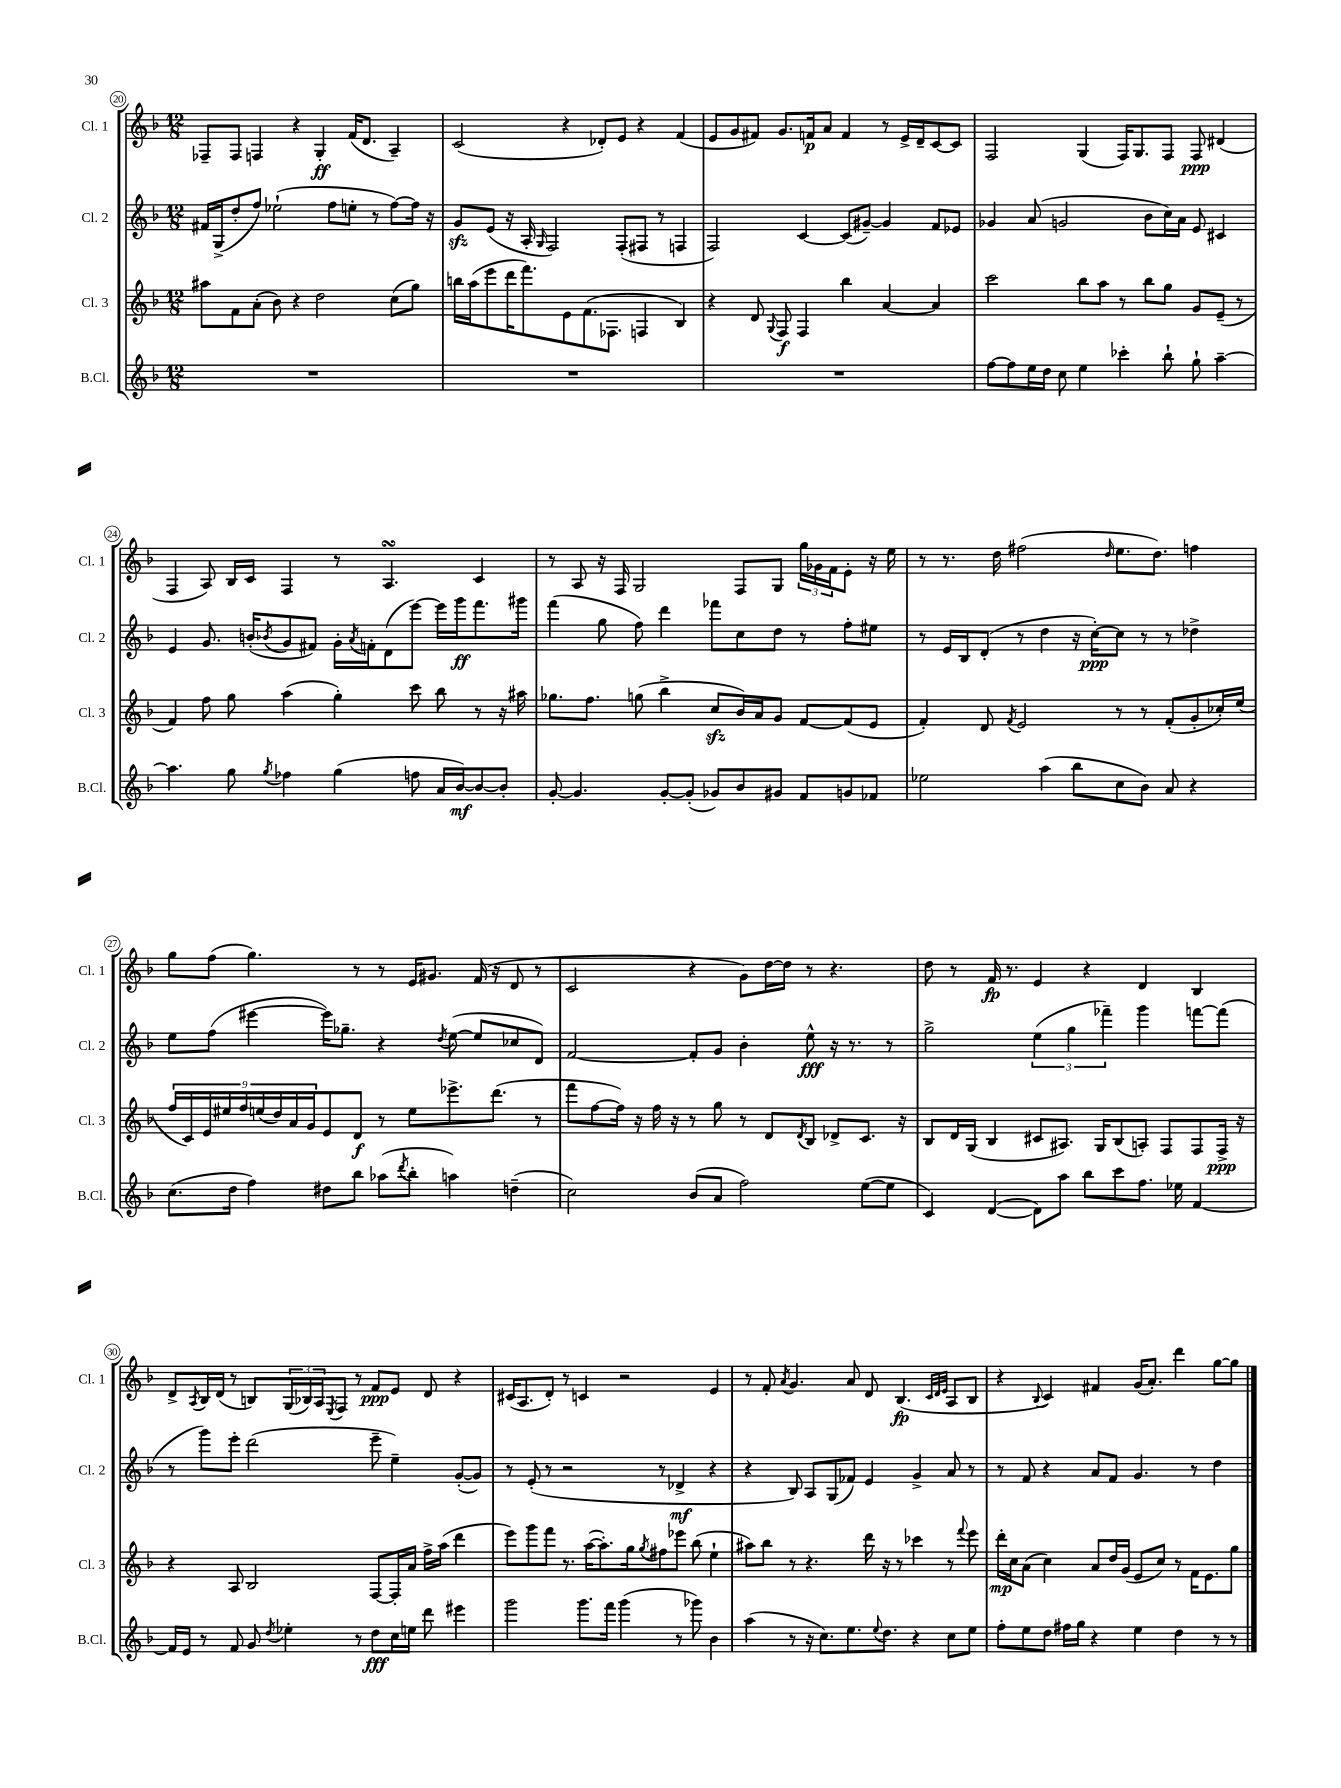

**kern	**kern	**kern	**kern
*staff4	*staff3	*staff2	*staff1
*clefG2	*clefG2	*clefG2	*clefG2
*k[b-]	*k[b-]	*k[b-]	*k[b-]
*M12/8	*M12/8	*M12/8	*M12/8
1.r	8aa#	16f#	8F-~
.	.	(16G^	.
.	8f	8dd'	8F-
.	(8a'	8ff)	4F
.	8b-)	(2ee-`	.
.	4r	.	4r
.	2dd	.	4G'
.	.	8ff	.
.	.	8ee'	(16f
.	.	.	8.d
.	.	8r	.
.	(8cc	[8ff)	4A~)
.	8gg)	16ff]	.
.	.	16r	.
=	=	=	=
1.r	16bb	8g	(2c
.	(16aa	.	.
.	8eee	(8e	.
.	16ddd	16r	.
.	8.fff)	16A'	.
.	.	16qqG	.
.	.	2F)	.
.	8e	.	4r
.	(8.f	.	.
.	.	.	8d-')
.	8.F-	.	.
.	.	(8F'	8e
.	4F	8F#	4r
.	.	8r	.
.	4B-)	4F	(4f
=	=	=	=
1.r	4r	2F)	8e
.	.	.	8g
.	8d	.	8f#)
.	8qqG	.	.
.	8F	.	8.g
.	4F	[4c	.
.	.	.	16f
.	.	.	8a
.	4bb-	(8c]	4f
.	.	[8g#~)	.
.	[4a	4g#]	8r
.	.	.	16e^
.	.	.	16d~
.	4a]	8f	[8c
.	.	8e-	8c]
=	=	=	=
[8ff	2ccc	4g-	2F
8ff]	.	.	.
16ee	.	(8a	.
16dd	.	.	.
8cc	.	2g	.
4ee	8bb-	.	(4G
.	8aa	.	.
4ccc-'	8r	.	16F)
.	.	.	8.G
.	8bb-	8b-	.
8bb-`	8gg	16cc)	8F
.	.	16a	.
8gg`	8g	8e	8F
[4aa~	(8e~	4c#	(4d#
.	8r	.	.
=	=	=	=
4.aa]	4f)	4e	4F
.	8ff	8.g	8A)
8gg	8gg	.	16B-
.	.	(16b'	16c
8qgg	.	8qb-	.
4ff-	(4aa	8g	4F
.	.	8f#)	.
(4gg	4gg')	16g'	8r
.	.	8qa	.
.	.	16f'	.
.	.	(8d	4.A
8ff	8ccc	[8eee)	.
16a	8bb-	16eee]	.
[16b-)	.	16ggg	.
8b-_	8r	8.fff	4c
8b-']	16r	.	.
.	16aa#	16ggg#	.
=	=	=	=
[8g'	8.gg-	(4fff	8r
4.g]	.	.	8A
.	8.ff	.	.
.	.	8gg	16r
.	.	.	16F
.	(8gg	8ff)	2G
[8g'	4bb-^	4ddd	.
(8g']	.	.	.
8g-)	8cc	8fff-	.
8b-	16b-)	8cc	8F
.	16a	.	.
8g#	8g	8dd	8G
8f	[8f	8r	24gg
.	.	.	24g-
.	.	.	24f
8g	(8f]	8ff'	8e'
8f-	8e	8ee#	16r
.	.	.	16ee
=	=	=	=
2ee-	4f')	8r	8r
.	.	16e	8.r
.	.	16B-	.
.	8d	(8d'	.
.	.	.	16dd
.	8qf	.	.
.	2e	8r	(2ff#
(4aa	.	4dd	.
8bb-	.	16r	.
.	.	[16cc')	.
.	.	.	16qqdd
8cc	8r	8cc]	8.ee
8b-)	8r	8r	.
.	.	.	8.dd)
8a	(8f'	8r	.
4r	8g'	4dd-^	4ff
.	16cc-')	.	.
.	(16ee	.	.
=	=	=	=
(8.cc	18ff	8ee	8gg
.	18c)	.	.
.	18e	.	.
.	.	(8ff	(8ff
.	18ee#	.	.
16dd	.	.	.
.	18ff	.	.
4ff)	.	[4eee#	4.gg)
.	(18ee	.	.
.	18dd)	.	.
.	18a	.	.
.	18g	.	.
8dd#	8e	16eee#])	.
.	.	8.gg-~	.
8bb-	8d	.	8r
(8aa-	8r	4r	8r
8qddd	.	.	.
8bb-'	8ee	.	16e
.	.	.	8.g#
.	.	8qdd	.
4aa)	8.eee-^	([8ee	.
.	.	8ee]	(16f
.	(8.ddd	.	16r
(4dd~	.	8cc-	8d
.	8r	8d)	8r
=	=	=	=
2cc)	8fff	[2f	2c
.	[8ff	.	.
.	16ff])	.	.
.	16r	.	.
.	16ff	.	.
.	16r	.	.
(8b-	8r	8f']	4r
8a	8gg	8g	.
2ff)	8r	4b-'	8g)
.	8d	.	[16dd
.	.	.	16dd]
.	8qd	.	.
.	8B-	8ee^^	8r
.	8d-^	16r	4.r
.	.	8.r	.
([8ee	8.c	.	.
8ee]	.	8r	.
.	16r	.	.
=	=	=	=
4c)	8B-	2gg^	8dd
.	16d	.	8r
.	(16G	.	.
([4d	4B-	.	16f
.	.	.	8.r
8d])	8c#	(6ee	4e
8aa	8.A#)	.	.
.	.	6gg	.
8bb-	.	.	4r
.	16G	.	.
.	.	6fff-~)	.
8ccc	(8B-	.	.
8.ff	8A')	4ggg	4d
.	8F	.	.
16ee-	.	.	.
[4f	8F	[8fff	4B-
.	16F^	(8fff]	.
.	16r	.	.
=	=	=	=
16f]	4r	8r	8d^
16e	.	.	.
.	.	.	8qA
8r	.	8ggg)	16B-
.	.	.	(16d
8f	8A	8eee'	8r
8g	2B-	(2ddd	8B)
8qdd	.	.	.
4ee-'	.	.	(24G
.	.	.	24B-)
.	.	.	24A
.	.	.	8qE
.	.	.	8F
8r	.	.	8r
8dd	[8F	8eee~	8f
16cc	16F']	4ee~)	8e
16ee	16a	.	.
8ddd	16ff^	.	8d
.	(16aa	.	.
4eee#	4ddd	([8g'	4r
.	.	8g])	.
=	=	=	=
2ggg	8eee)	8r	(16c#
.	.	.	8.A
.	8ggg	(8e'	.
.	8fff	8r	8d')
.	8.r	2r	8r
8.ggg	.	.	4c
.	([16aa	.	.
.	8.aa'])	.	.
16fff	.	.	.
(4ggg	.	.	2r
.	16gg	.	.
.	8qgg	.	.
.	8ff#	8r	.
8r	8eee-	4d-^	.
8ggg-)	(8bb-	.	.
4b-	4ee`	4r	4e
=	=	=	=
(4aa	8aa#)	4r	8r
.	8bb-	.	8f'
.	.	.	8qa
8r	8r	8B-)	4.g
16r	4.r	8A	.
8.cc)	.	.	.
.	.	(8G	.
8.ee	.	8f-)	8a
.	16ddd	4e	8d
8qqee	.	.	.
8.dd	16r	.	.
.	8r	.	(4.B-
4r	4ccc-	4g^	.
.	.	.	32qqc
.	.	.	32qqd
.	.	.	32qqe
8cc	8r	8a	8A
.	8qqfff	.	.
8ee	8eee	8r	8B-
=	=	=	=
8ff'	16ddd'	8r	4r
.	16cc	.	.
8ee	(8a	8f	.
.	.	.	8qqB-
8dd	4cc)	4r	4c)
16ff#	.	.	.
16gg	.	.	.
4r	8a	8a	4f#
.	16dd	8f	.
.	(16g	.	.
4ee	8e	4.g	(16g
.	.	.	8.a')
.	8cc)	.	.
4dd	8r	.	4ddd
.	16f	8r	.
.	8.e	.	.
8r	.	4dd	[8gg
8r	8gg	.	8gg]
==	==	==	==
*-	*-	*-	*-
